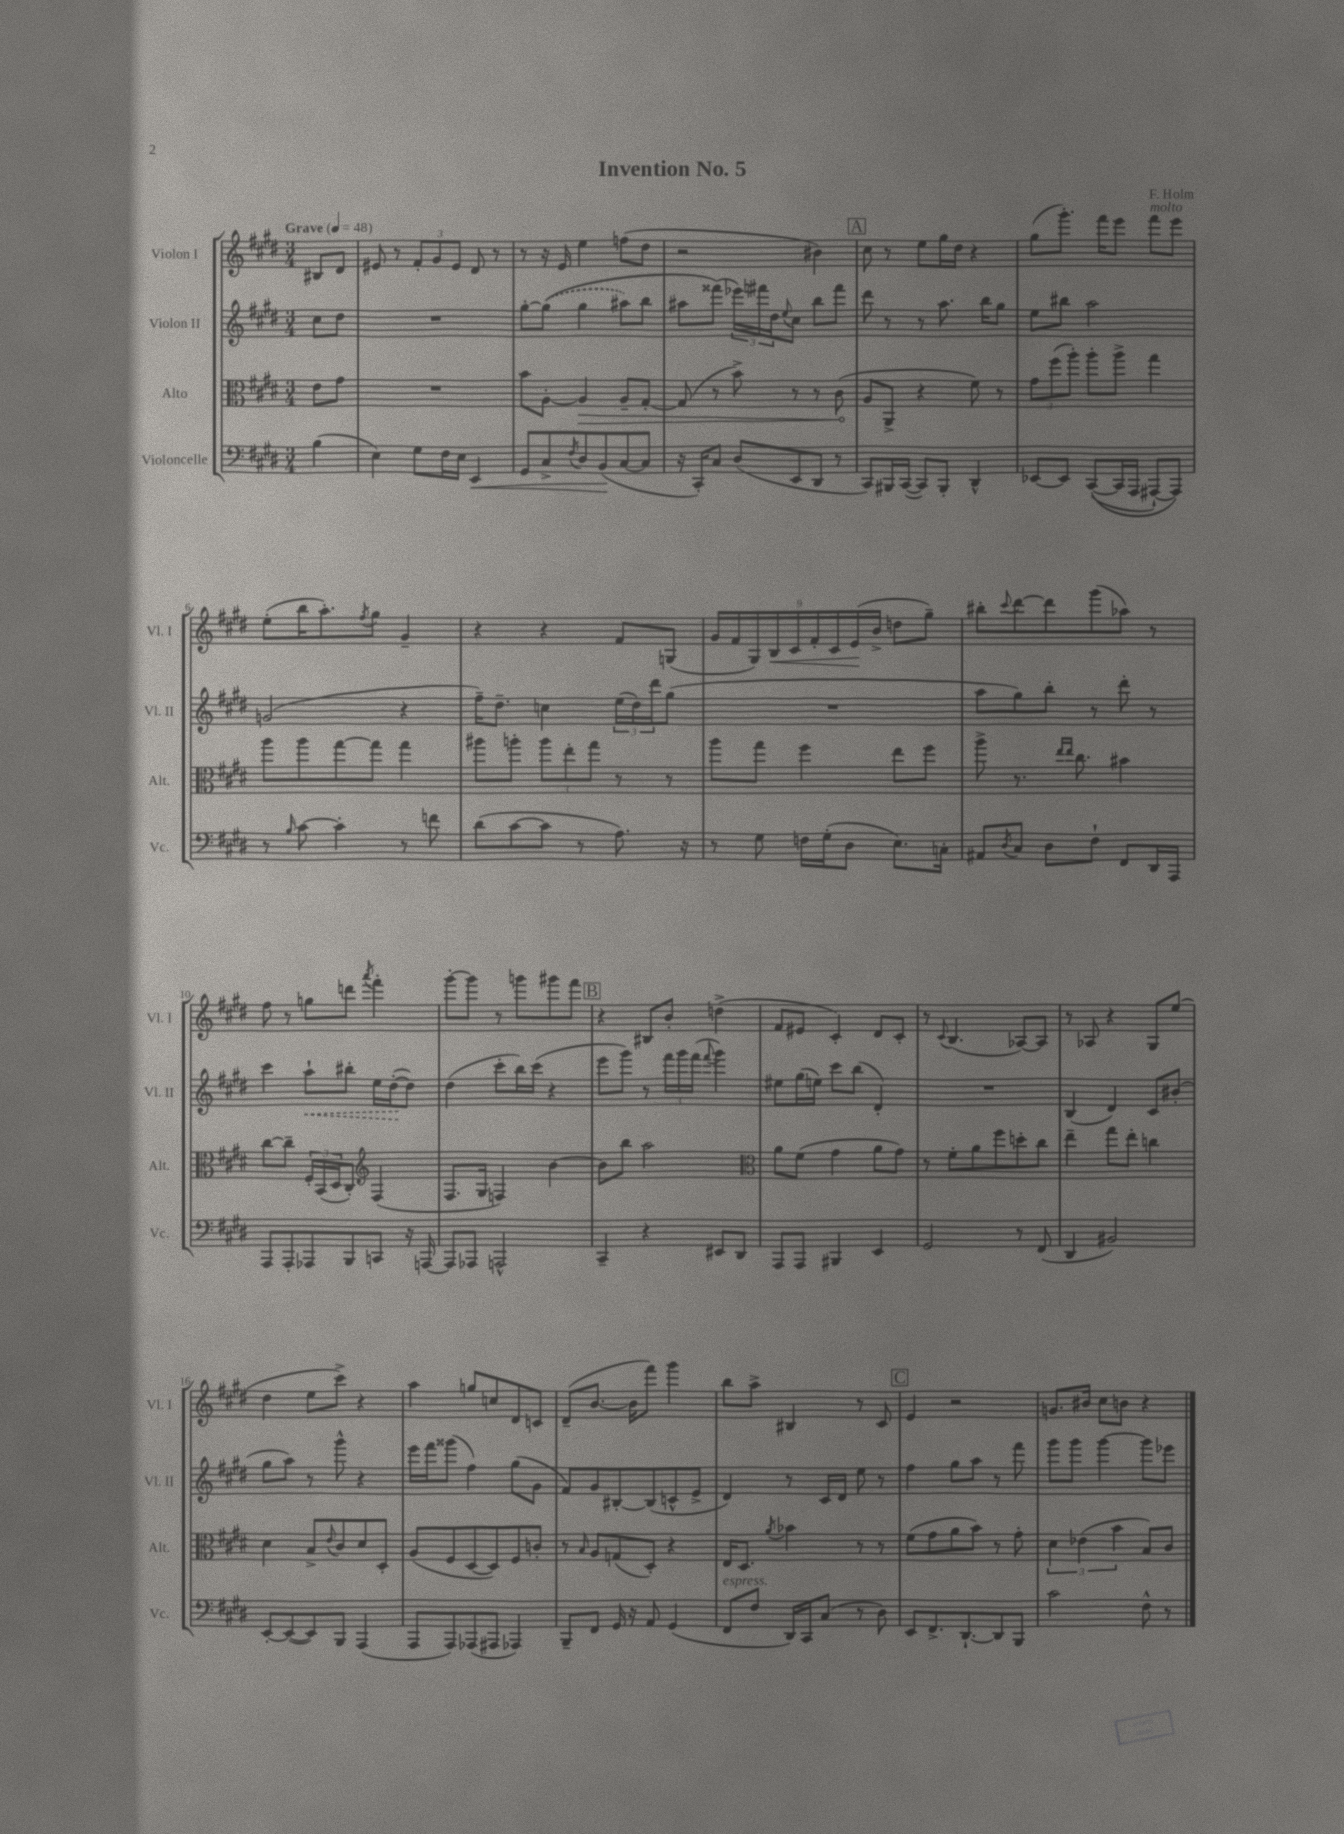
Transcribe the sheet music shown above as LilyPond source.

\header { title = "Invention No. 5" composer = "F. Holm" }
<<
\new StaffGroup <<
\new Staff = "s0" \with { instrumentName = "Violon I" shortInstrumentName = "Vl. I" } {
    \clef treble \key e \major \numericTimeSignature \time 3/4 \partial 4 \tempo "Grave" 4 = 48
    bis8 dis'8 |
    eis'8 r8 \tuplet 3/2 { fis'8-. gis'8 eis'8 } dis'8 r8 |
    r8 r16 e'16 e''4 f''8( dis''8 |
    r2 bis'4) |
    \mark \markup { \box "A" } cis''8 r8 e''8 gis''16 dis''16 r4 |
    gis''8( gis'''8.-.) fis'''16 e'''8 fis'''8^\markup { \italic "molto" } e'''8 |
    e''8-.( b''16 a''8.-.) \acciaccatura { fis''8 } gis''8 gis'4-- |
    r4 r4 fis'8 g8( |
    \tuplet 9/8 { gis'16 fis'16 gis16) b16\< cis'16 fis'16-. cis'16 e'16\!( b'16-> } d''8 gis''8--) |
    bis''8-. \appoggiatura { cis'''8 } dis'''8~ dis'''8 gis'''8( aes''8) r8 |
    fis''8 r8 g''8 d'''8 \acciaccatura { a'''8 } fis'''4-. |
    gis'''8~-. gis'''8 r8 g'''8 gis'''8 fis'''8 |
    \mark \markup { \box "B" } r4 bis8 b'8-. d''4->( |
    fis'8 eis'8 cis'4-.) dis'8 cis'8-. |
    r8 \appoggiatura { cis'8 } b4.( aes8~) aes8 |
    r8 aes8 r4 gis8 e''8( |
    dis''4 e''8 cis'''8->) r4 |
    a''4 g''8 c''8 dis'8 c'8 |
    dis'8--( b'8.~ b'16 fis'''8) gis'''4 |
    b''8 a''8-> bis4 r8 cis'8 |
    \mark \markup { \box "C" } e'4 r2 |
    g'8. bis'16 cis''8 b'8 r4 \bar "|." |
}
\new Staff = "s1" \with { instrumentName = "Violon II" shortInstrumentName = "Vl. II" } {
    \clef treble \key e \major \numericTimeSignature \time 3/4 \partial 4
    cis''8 dis''8 |
    R2. |
    gis''8~-. \once \slurDashed gis''8(\( gis''4 ais''8) b''8 |
    ais''8 fisis'''8(\) \tuplet 3/2 { ees'''16) fis'''16 dis''16 } \appoggiatura { e''8 } cis''8 b''8 fis'''8 |
    \mark \markup { \box "A" } dis'''8 r8 r8 a''8. b''16 gis''8 |
    e''8 bis''8 a''2 |
    g'2( r4 |
    fis''16--) dis''8.-- c''4 \tuplet 3/2 { e''16( dis''16) dis'''16 } gis''8( |
    R2. |
    a''8 gis''8) b''8-. r8 dis'''8-. r8 |
    cis'''4 \once \override Hairpin.style = #'dashed-line a''8-!\< bis''8-. e''16 dis''16~-.\!( dis''8) |
    dis''4( cis'''8-. b''16) cis'''16( r4 |
    \mark \markup { \box "B" } e'''8 gis'''8) r8 \tuplet 3/2 { fis'''16 gis'''16 fis'''16( } \appoggiatura { fis'''8 } gis'''4) |
    eis''8 gis''16( e''16) cis'''8 b''8( dis'4-.) |
    R2. |
    b4( dis'4) cis'8 bis'8-.( |
    gis''8 a''8) r8 gis'''8-^ r4 |
    e'''16 fis'''16 gisis'''8( fis''4) gis''8( gis'8 |
    fis'8) gis'8 bis8~-. bis8( c'8-^ e'8-> |
    dis'4) r8 cis'16 dis'16 e''8 r8 |
    \mark \markup { \box "C" } fis''4 gis''8 a''8 r8 fis'''8 |
    gis'''8 gis'''8 gis'''4~ gis'''8 ees'''8 \bar "|." |
}
\new Staff = "s2" \with { instrumentName = "Alto" shortInstrumentName = "Alt." } {
    \clef alto \key e \major \numericTimeSignature \time 3/4 \partial 4
    e'8 gis'8 |
    R2. |
    b'8 a8~-. \once \override Hairpin.circled-tip = ##t a4\> a8-- gis8~-. |
    gis8( r8 b'8->) r8 r8 cis'8\!( |
    \mark \markup { \box "A" } a8 a,8-> r4 fis'8) r8 |
    \tuplet 3/2 { gis'8 fis''8( a''8-.) } a''8-. a''8-> gis''4 |
    a''8 a''8 gis''8~ gis''8 gis''4 |
    ais''8 a''8-. \tuplet 3/2 { a''8 e''8-. gis''8 } r8 r8 |
    a''8 gis''8 fis''4 e''8 fis''8 |
    a''8-> r8. \grace { e''16 e''16 } cis''8. bis'4 |
    cis''8~ cis''8-- \tuplet 3/2 { fis16-. b,16( dis16 } cis8-.) \clef treble fis4( |
    fis8. gis16 f4) b'4~ |
    \mark \markup { \box "B" } b'8 b''8 a''2 |
    \clef alto a'8 fis'8( gis'4 a'8 gis'8) |
    r8 fis'8-. a'8 fis''8 d''8-. cis''8 |
    e''4-- gis''8 e''8-. c''4 |
    dis'4 b8-> \appoggiatura { e'8 } cis'8 dis'8 dis8-. |
    a8( fis8 dis8~ dis8) fis8 c'8-. |
    r8 \grace { b16 } a8 g8( dis8-.) r4 |
    e16 dis8. \acciaccatura { a'8 } bes'4 r8 r8 |
    \mark \markup { \box "C" } fis'8( gis'8 a'8 b'8) r8 gis'8-. |
    \tuplet 3/2 { dis'4 ees'4( b'4 } b8) cis'8 \bar "|." |
}
\new Staff = "s3" \with { instrumentName = "Violoncelle" shortInstrumentName = "Vc." } {
    \clef bass \key e \major \numericTimeSignature \time 3/4 \partial 4
    b4( |
    e4) gis8 fis16 e16 e,4\< |
    gis,8 cis8-> \acciaccatura { fis8 } dis8 b,8\!( cis8~ cis8 |
    r16 cis,16-.) cis8 dis8( e,8 dis,8 r8 |
    \mark \markup { \box "A" } cis,8) bis,,16 cis,16~( cis,8) bis,,8-. dis,4-^ |
    ees,8~ ees,8 cis,8~(\( cis,16 a,,16 ais,,8~-!) ais,,8\) |
    r8 \grace { b16 } cis'8~ cis'4-. r8 f'8 |
    dis'8( cis'8~ cis'8 r8 a8.) r16 |
    r8 gis8 f16 gis16-.( dis8 e8.) c16-. |
    ais,8 \acciaccatura { dis8 } cis8 dis8 fis8-! fis,8 dis,16 a,,16 |
    a,,8 a,,8-. aes,,8 b,,8 c,8 r16 a,,16~ |
    a,,8 aes,,8 a,,2-^ |
    \mark \markup { \box "B" } cis,4-- r4 eis,8 dis,8 |
    a,,8 a,,8 bis,,4 e,4 |
    gis,2 r8 fis,8( |
    dis,4 bis,2) |
    e,8~-. e,8~( e,8) b,,8 a,,4( |
    a,,8 a,,8) aes,,8( ais,,8 aes,,4) |
    b,,8-- fis,8 gis,16 r16 a,8 gis,4( |
    fis,8^\markup { \italic "espress." } fis8 dis,16) cis,16 cis8( r8 dis8) |
    \mark \markup { \box "C" } e,8 fis,8.-> dis,8.~-! dis,8 b,,8 |
    cis'2 fis8-^ r8 \bar "|." |
}
>>
>>
